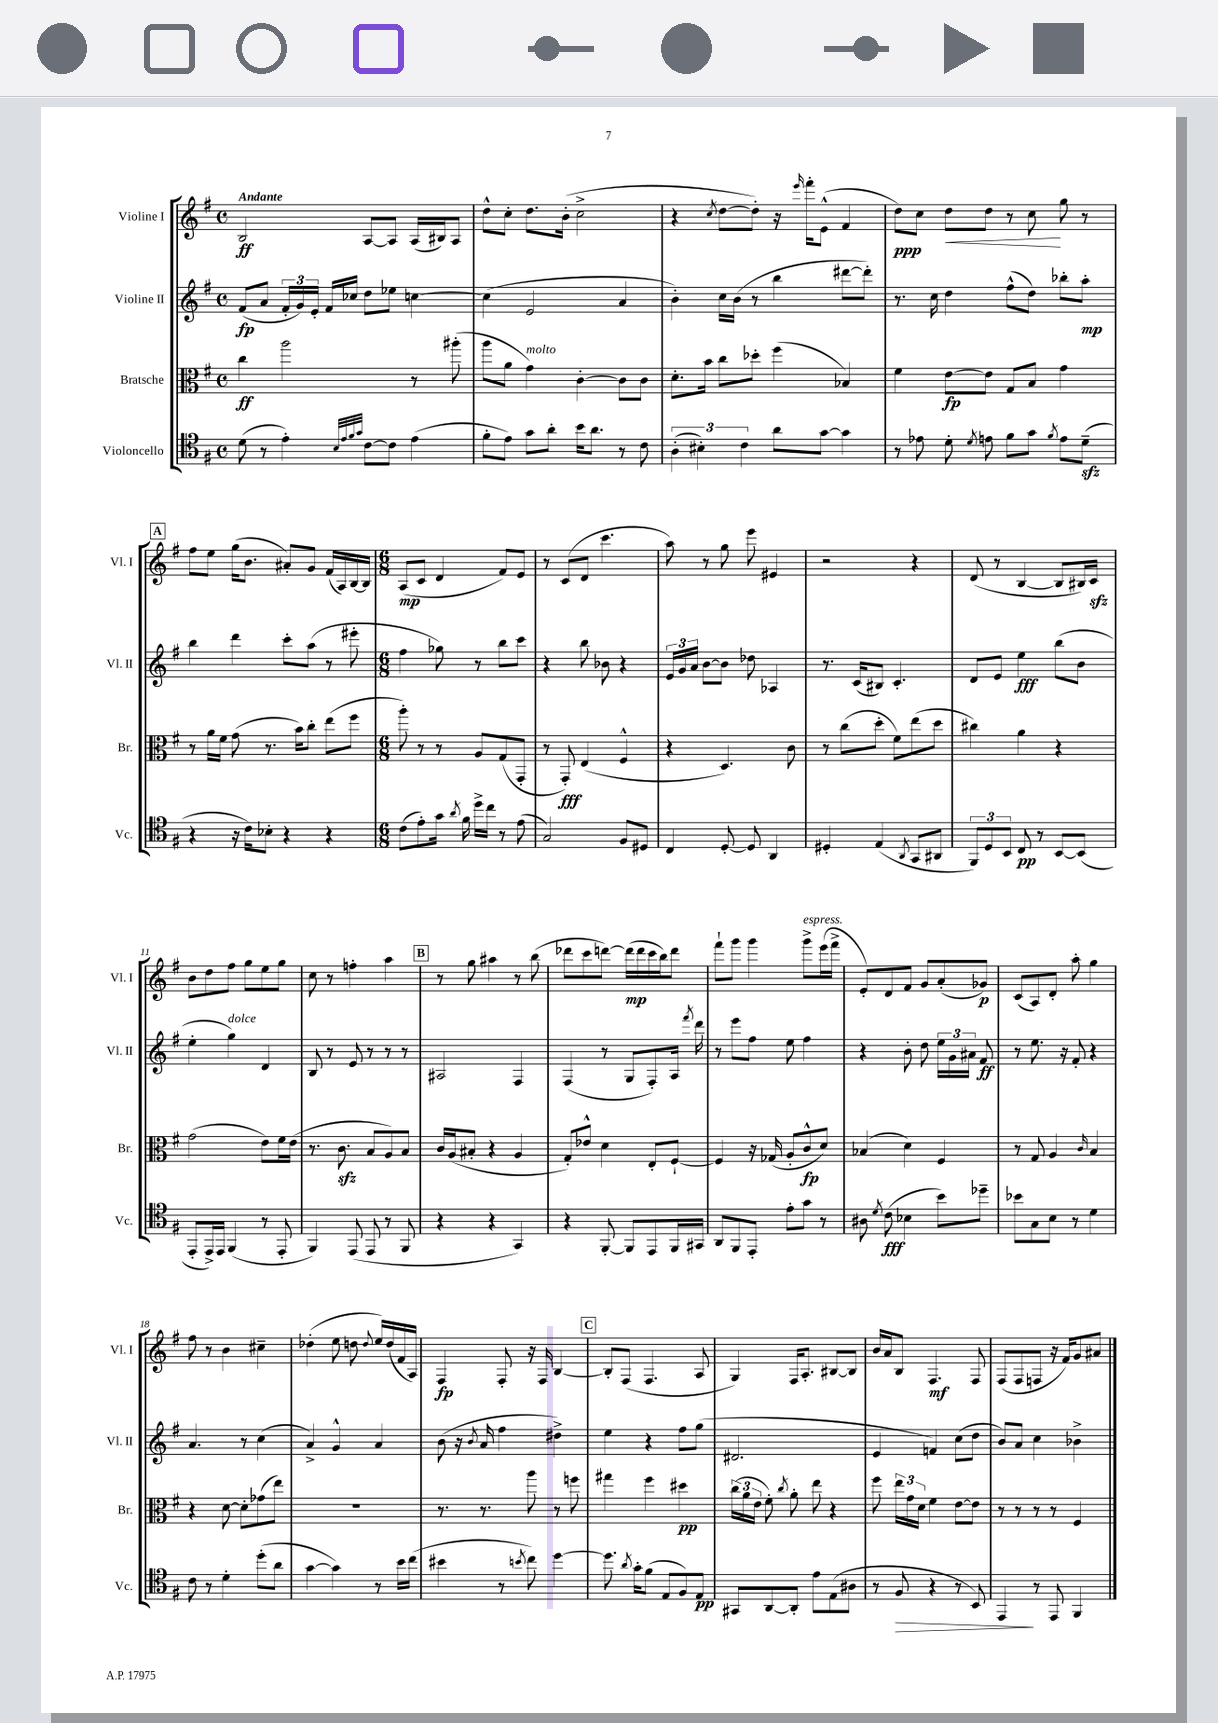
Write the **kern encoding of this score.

**kern	**kern	**kern	**kern
*staff4	*staff3	*staff2	*staff1
*clefC4	*clefC3	*clefG2	*clefG2
*k[f#]	*k[f#]	*k[f#]	*k[f#]
*M4/4	*M4/4	*M4/4	*M4/4
*met(c)	*met(c)	*met(c)	*met(c)
(8d	4cc	(8f#	2B
8r	.	8a	.
4e')	2aa	24f#'	.
.	.	24g)	.
.	.	24e'	.
.	.	16f#	.
.	.	16cc-	.
32qqB	.	.	.
32qqe	.	.	.
32qqf#	.	.	.
32qqg	.	.	.
[8c	.	8dd	[8A
8c]	.	8ee-	8A]
(4e	8r	[4cc	(16A
.	.	.	16B#)
.	(8aa#'	.	8A
=	=	=	=
8f#'	8aa	(4cc]	8dd^^
8e)	8a	.	8cc'
8g	4g)	2e	8.dd
8a'	.	.	.
.	.	.	(16b'
16b	[4c'	.	2cc^
8.a	.	.	.
8r	8c]	4a	.
8c	8c	.	.
=	=	=	=
(6A'	8.d'	4b')	4r
6B#')	.	.	.
.	16b	.	.
.	.	.	8qcc
.	8cc	16cc	[8dd
.	.	(16b	.
6c	.	.	.
.	8dd-'	8r	8dd'])
8a	(4ff#	4bb	16r
.	.	.	16qqeee
.	.	.	16fff#'
[8g	.	.	(8e^^
4g]	4B-)	[8ddd#	4f#
.	.	8ddd#'])	.
=	=	=	=
8r	4f#	8.r	8dd)
8e-	.	.	8cc
.	.	16cc	.
8d'	[8e	4dd	8dd
8qd	.	.	.
8e	8e]	.	8dd
8f#	8G	(8ff#^^	8r
8g	8B	8dd)	8cc
8qf#	.	.	.
8e	4g	8bb-'	8gg
(8d~	.	8aa'	8r
=	=	=	=
4r	8r	4bb	8ff#
.	16a	.	8ee
.	16f#	.	.
16r	(8g	4ddd	(16gg
16c)	.	.	8.b
8B-'	8.r	.	.
4r	.	8ccc'	8a#')
.	16b)	.	.
.	8cc'	(8aa	8g
4r	(8ee	8r	(16f#
.	.	.	16A)
.	8ff#	8eee#'	[16B
.	.	.	16B]
=	=	=	=
*M6/8	*M6/8	*M6/8	*M6/8
(8c	8aa')	4ff#	(8A
8e')	8r	.	8c
16g	8r	8gg-)	4d
8qa	.	.	.
16f#	.	.	.
16dd^	8A	8r	.
16cc	.	.	.
8r	(8G	8bb	8f#)
(8e	8GG'	8ccc	8e
=	=	=	=
2G)	8r	4r	8r
.	8GG')	.	(8c
.	(4E	8bb	8d
.	.	8b-	4.ccc
8F#	4F#^^	4r	.
8D#	.	.	.
=	=	=	=
4C	4r	24e	8aa)
.	.	24g	.
.	.	24a	.
.	.	[8b	8r
[8D'	4.D)	8b]	8gg
8D]	.	8dd-	8eee
4AA	.	4A-	4e#
.	8c	.	.
=	=	=	=
4D#'	8r	8.r	2r
.	(8cc	.	.
.	.	(16c	.
(4E	8dd'	8B#)	.
.	8f#)	4.c'	.
8qAA	.	.	.
8GG	(8ee	.	4r
8AA#	8dd	.	.
=	=	=	=
12FF#)	4cc#)	8d	(8d
12D	.	.	.
.	.	8e	8r
12BB	.	.	.
8C	4a	4ee	[4B
8r	.	.	.
[8BB	4r	(8bb	8B]
(8BB]	.	8b	16B#)
.	.	.	16c
=	=	=	=
8EE'	(2g	4ee'	8b
16EE^)	.	.	8dd
16EE	.	.	.
(4FF#	.	4gg)	8ff#
.	.	.	8gg
8r	8e)	4d	8ee
8EE'	16f#	.	8gg
.	(16e	.	.
=	=	=	=
4FF#)	8.r	8B	8cc
.	.	8r	8r
.	8.c	.	.
(8EE	.	8e	4ff'
8EE	8B	8r	.
8r	8A)	8r	4aa
8FF#	8B	8r	.
=	=	=	=
4r	16c	2A#	8r
.	(16A	.	.
.	8B#'	.	8gg
4r	4r	.	4aa#
4GG)	4A	4F#	8r
.	.	.	(8bb
=	=	=	=
4r	8G')	(4F#	8ddd-
.	8e-^^	.	8ccc
[8FF#'	4d	8r	[8ddd)
8FF#]	.	8G	(16ddd]
.	.	.	16ddd
8EE	8E'	8F#')	16ccc
.	.	.	16bb)
16FF#	[8F#`	16A	8ddd
.	.	8qfff#	.
16GG#	.	16ddd	.
=	=	=	=
8AA	4F#]	8r	8fff#`
8FF#	.	8eee	8ggg
8EE'	16r	8ff#	4ggg
.	(16G-	.	.
8e'	8A'	8ee	.
8g	8c^^	4ff#	8ggg^
8r	8d)	.	(16eee
.	.	.	16fff#^
=	=	=	=
8A#	(4B-	4r	8e')
8qd	.	.	.
(8c	.	.	8d
4B-	4d)	8b'	8f#
.	.	8dd	8g
8b)	4F#	24ee	(8a'
.	.	24g	.
.	.	24a#	.
8dd-~	.	8f#	8g-)
=	=	=	=
8b-	8r	8r	(8c
8G	8G	8.ee	8A)
8B	4A	.	8d'
.	.	16r	.
8r	.	8f#'	8aa'
.	16qqc	.	.
4d	4B	4r	4gg
=	=	=	=
8c	4r	4.a	8ff#
8r	.	.	8r
4d'	[8d	.	4b
.	8d']	8r	.
(8dd'	(8g-	(4cc	4cc#~
8a	8ee)	.	.
=	=	=	=
[4g	2.r	4a^)	(4dd-'
4g])	.	4g^^	8ee
.	.	.	8dd
.	.	.	8qqdd
8r	.	4a	16ee)
.	.	.	(16dd
16b	.	.	16f#
(16cc	.	.	16A)
=	=	=	=
4b#	8.r	(8b	4F#
.	.	16r	.
.	.	8qb	.
.	8.r	16a	.
8r	.	4ff#	8F#'
8qb	.	.	.
8cc)	8aa	.	16r
.	.	.	16F#
[4dd	8r	4dd#^)	[4B
.	8ff	.	.
=	=	=	=
8.dd]	4gg#	4ee	8B']
.	.	.	(8F#
8qa	.	.	.
16g'	.	.	.
(8f#	4ff#	4r	4.F#
8E	.	.	.
8F#)	4dd#	8ff#	.
8E	.	(8gg	8A
=	=	=	=
8GG#	(24cc	2.d#	4G)
.	24a	.	.
.	24e	.	.
[8AA	8f#')	.	.
.	8qcc	.	.
8AA']	8a'	.	16F#
.	.	.	8.A'
8e	8ee	.	.
(8E	4r	.	[8B#
8A#	.	.	8B#]
=	=	=	=
8r	8ff#	4e	16b
.	.	.	16a
8F#	24ee	.	8B
.	24g	.	.
.	24d	.	.
4r	4f#	4f)	4.F#
8r	[8e	(8cc	.
8BB)	8e]	8dd	8F#
=	=	=	=
4EE	8r	8b)	(8F#
.	8r	8a	8F#
8r	8r	4cc	8F
8EE	8r	.	16r
.	.	.	16f#)
4FF#	4F#	4b-^	8g
.	.	.	8a#
==	==	==	==
*-	*-	*-	*-
